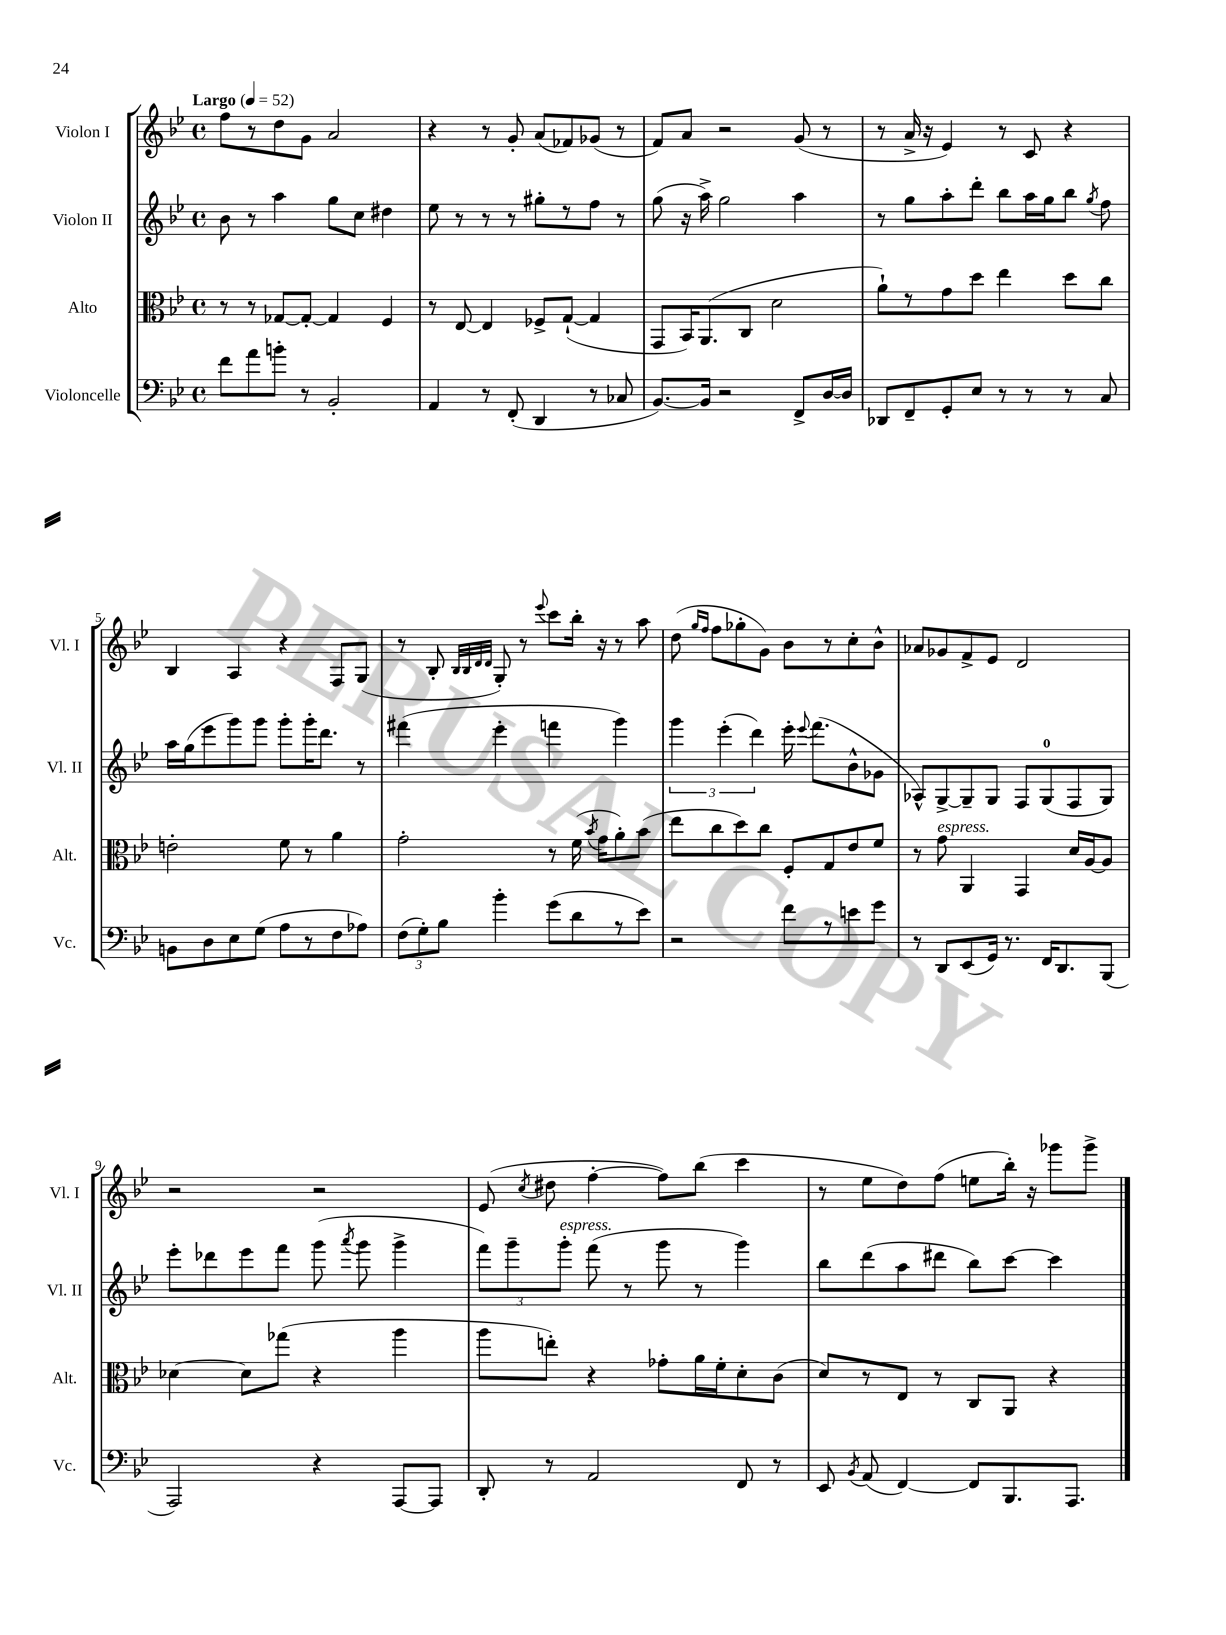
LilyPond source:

<<
\new StaffGroup <<
\new Staff = "s0" \with { instrumentName = "Violon I" shortInstrumentName = "Vl. I" } {
    \clef treble \key bes \major \defaultTimeSignature \time 4/4 \tempo "Largo" 4 = 52
    \autoBeamOff f''8[ r8 d''8 g'8] a'2 |
    r4 r8 g'8-. a'8[( fes'8) ges'8]( r8 |
    f'8[) a'8] r2 g'8( r8 |
    r8 a'16-> r16 ees'4) r8 c'8 r4 |
    bes4 a4 r4 f8[ g8]( |
    r8 bes8-. \grace { bes32[ bes32 d'32 d'32] } g8-.) r8 \appoggiatura { ees'''8 } c'''8[ bes''16]-. r16 r8 a''8 |
    d''8( \grace { g''16[ f''16] } f''8[ ges''8-. g'8]) bes'8[ r8 c''8-. bes'8]-^ |
    aes'8[ ges'8 f'8-> ees'8] d'2 |
    r2 r2 |
    ees'8( \acciaccatura { c''8 } dis''8 f''4~-. f''8[) bes''8]( c'''4 |
    r8 ees''8[ d''8) f''8]( e''8[ bes''16]-.) r16 ges'''8[ ges'''8]-> \bar "|." |
}
\new Staff = "s1" \with { instrumentName = "Violon II" shortInstrumentName = "Vl. II" } {
    \clef treble \key bes \major \defaultTimeSignature \time 4/4
    \autoBeamOff bes'8 r8 a''4 g''8[ c''8] dis''4 |
    ees''8 r8 r8 r8 gis''8[-. r8 f''8] r8 |
    g''8( r16 a''16->) g''2 a''4 |
    r8 g''8[ a''8-. d'''8]-. bes''8[ a''16 g''16 bes''8] \acciaccatura { g''8 } f''8 |
    a''16[ g''16( ees'''8 g'''8) g'''8] g'''8[-. g'''16-. d'''8.] r8 |
    fis'''4( ees'''4-. f'''4 g'''4) |
    \tuplet 3/2 { g'''4 ees'''4-.( d'''4) } ees'''16-. \appoggiatura { ees'''8 } f'''8.[( bes'8-^ ges'8] |
    aes8[-^) g8~-> g8-- g8] f8[ g8-0( f8 g8]) |
    ees'''8[-. des'''8 ees'''8 f'''8] g'''8( \acciaccatura { a'''8 } g'''8 g'''4-> |
    \tuplet 3/2 { f'''8[) g'''8-- g'''8]-.^\markup { \italic "espress." } } f'''8( r8 g'''8 r8 g'''4) |
    bes''8[ d'''8( a''8 dis'''8] bes''8[) c'''8]~ c'''4 \bar "|." |
}
\new Staff = "s2" \with { instrumentName = "Alto" shortInstrumentName = "Alt." } {
    \clef alto \key bes \major \defaultTimeSignature \time 4/4
    \autoBeamOff r8 r8 ges8[~ ges8]~-. ges4 f4 |
    r8 ees8~ ees4 fes8[-> g8]~-!( g4 |
    g,8[ bes,16) a,8.( c8] d'2 |
    a'8[-!) r8 g'8 d''8] ees''4 d''8[ c''8] |
    e'2-. f'8 r8 a'4 |
    g'2-. r8 f'16( \acciaccatura { bes'8 } g'16[ a'8-.) bes'8]( |
    ees''8[ c''8 d''8) c''8] f8[-. g8 ees'8 f'8] |
    r8 g'8^\markup { \italic "espress." } a,4 g,4 d'16[ a16~ a8] |
    des'4~ des'8[ ges''8]( r4 a''4 |
    a''8[ e''8]-.) r4 ges'8[-. a'16 f'16-. d'8-. c'8]( |
    d'8[) r8 ees8] r8 c8[ a,8] r4 \bar "|." |
}
\new Staff = "s3" \with { instrumentName = "Violoncelle" shortInstrumentName = "Vc." } {
    \clef bass \key bes \major \defaultTimeSignature \time 4/4
    \autoBeamOff f'8[ a'8 b'8]-. r8 bes,2-. |
    a,4 r8 f,8-.( d,4 r8 ces8 |
    bes,8.[~) bes,16] r2 f,8[-> d16~ d16] |
    des,8[ f,8-- g,8-. ees8] r8 r8 r8 c8 |
    b,8[ d8 ees8 g8]( a8[ r8 f8 aes8]) |
    \tuplet 3/2 { f8[( g8-.) bes8] } bes'4-. g'8[( d'8 r8 ees'8]) |
    r2 f'8[ r8 e'8 g'8] |
    r8 d,8[ ees,8( g,16]) r8. f,16[ d,8. bes,,8]( |
    a,,2) r4 a,,8[~ a,,8] |
    d,8-. r8 a,2 f,8 r8 |
    ees,8 \acciaccatura { bes,8 } a,8( f,4~) f,8[ bes,,8. a,,8.] \bar "|." |
}
>>
>>
